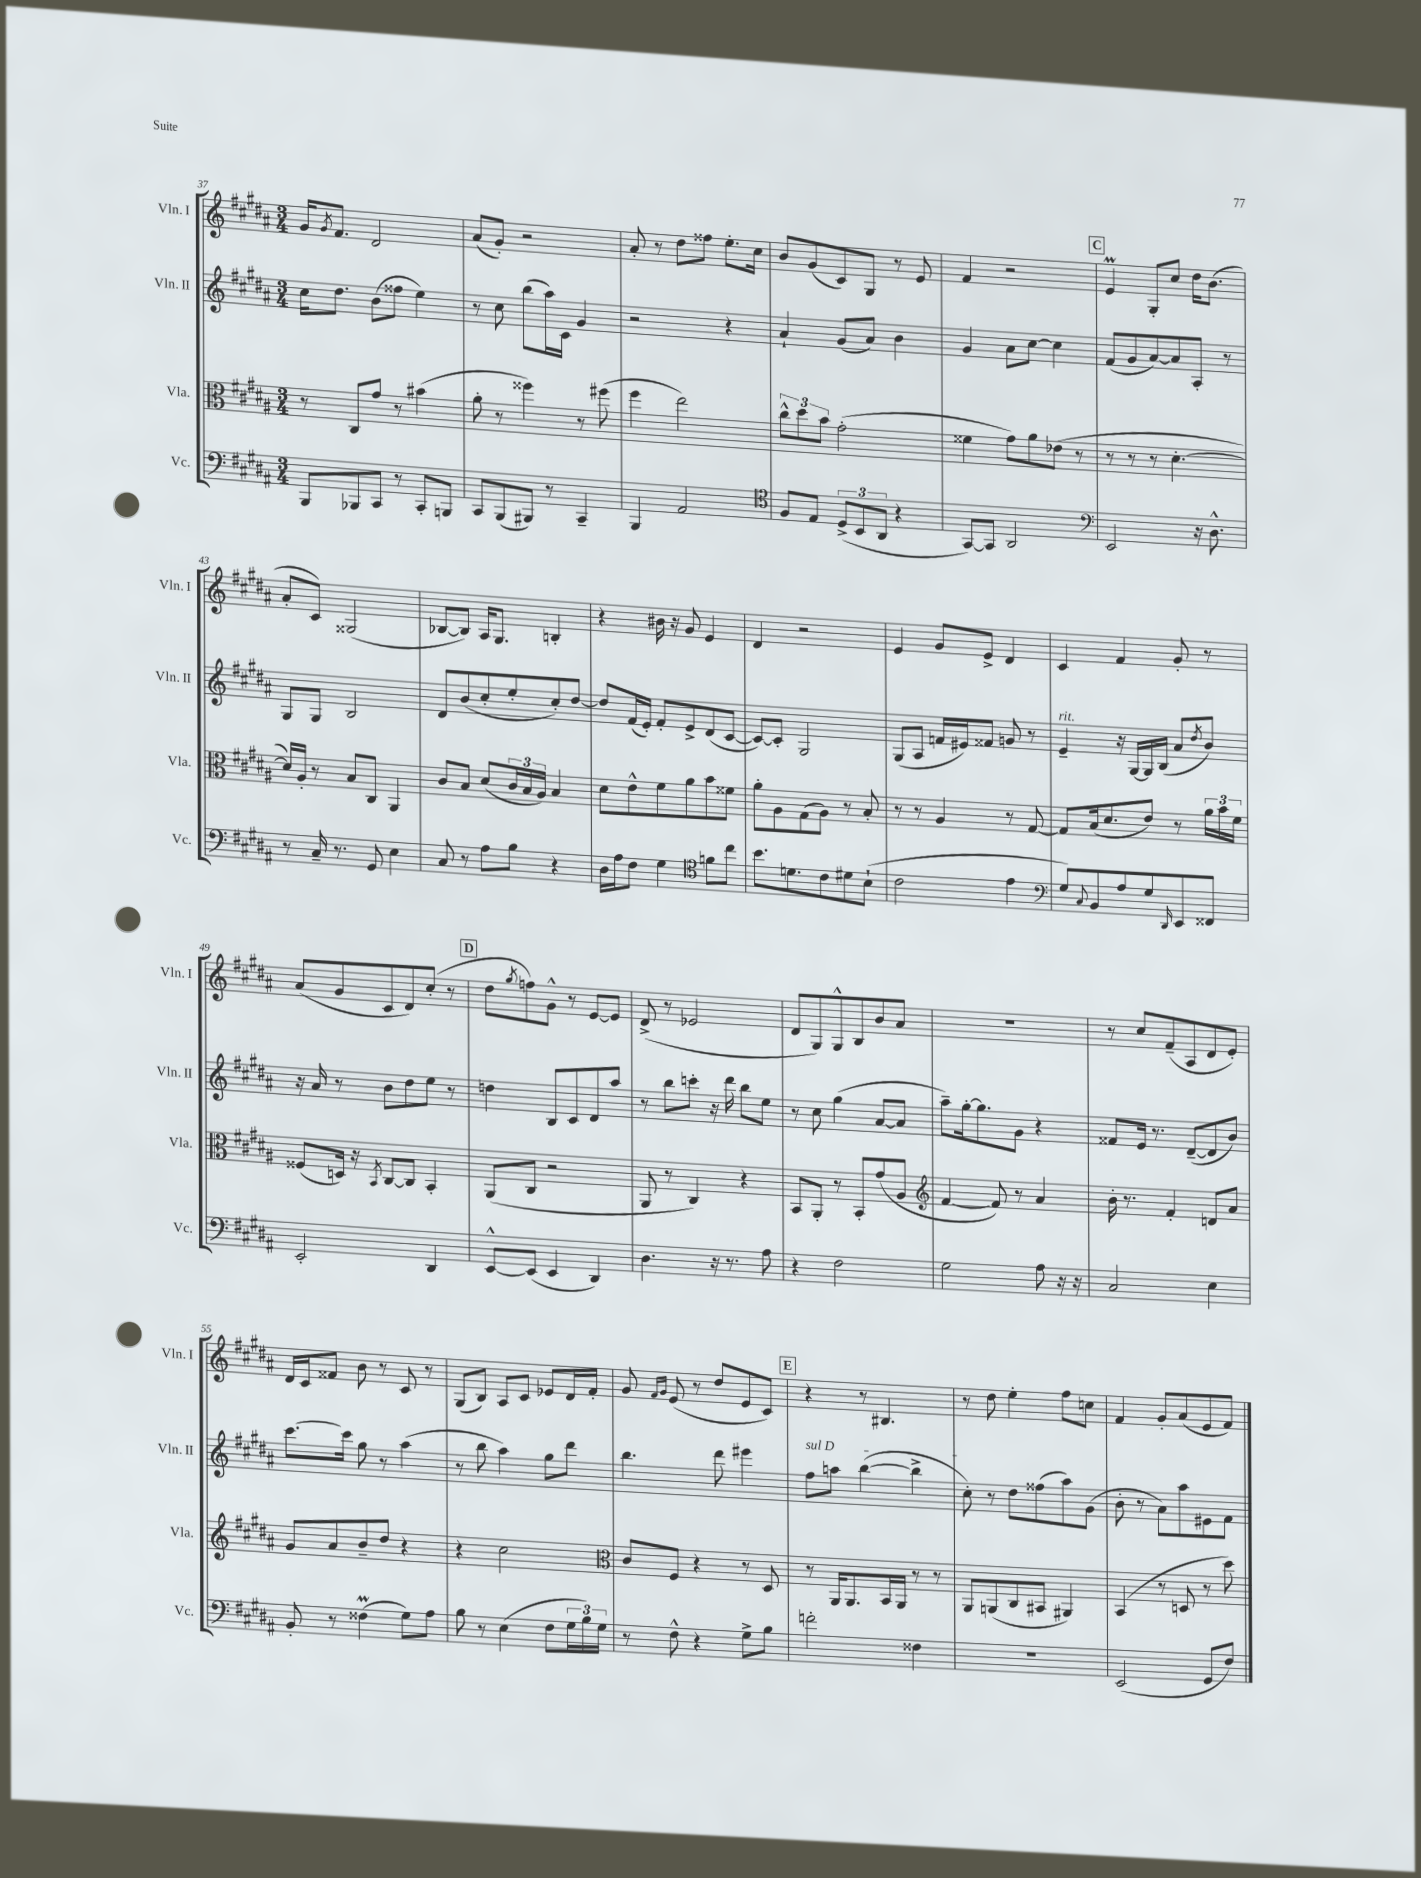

**kern	**kern	**kern	**kern
*staff4	*staff3	*staff2	*staff1
*clefF4	*clefC3	*clefG2	*clefG2
*k[f#c#g#d#a#]	*k[f#c#g#d#a#]	*k[f#c#g#d#a#]	*k[f#c#g#d#a#]
*M3/4	*M3/4	*M3/4	*M3/4
8BBB	8r	16cc#	16g#
.	.	.	8qg#
.	.	8.dd#	8.f#
8BBB-	8C#	.	.
8CC#	8g#	(8b	2d#
8r	8r	8ff##	.
8CC#'	(4b#	4ee)	.
8BBB	.	.	.
=	=	=	=
8CC#	8a#'	8r	(8a#
(8BBB	8r	8cc#	8g#')
8BBB#)	4ff##)	(8bb	2r
8r	.	16aa#)	.
.	.	16c#	.
4CC#~	8r	4g#	.
.	(8ff#	.	.
=	=	=	=
4BBB	4ff#	2r	8a#'
.	.	.	8r
2AA#	2ee)	.	8dd#
.	.	.	8ff##
.	.	4r	8.ee'
.	.	.	16cc#
=	=	=	=
*clefC4	*	*	*
8F#	12cc#^^	4a#`	8b
.	12dd#	.	.
8E	.	.	(8g#
.	12b	.	.
(12D#^	(2g#'	(8g#	8c#)
12BB	.	.	.
.	.	8a#)	8G#
12AA#	.	.	.
4r	.	4b	8r
.	.	.	8e
=	=	=	=
[8GG#)	4f##	4g#	4f#
8GG#]	.	.	.
2AA#	8g#)	8a#	2r
.	8a#	[8cc#	.
.	(8e-	4cc#]	.
.	8r	.	.
=	=	=	=
*clefF4	*	*	*
2EE	8r	(8f#	4e
.	8r	8g#	.
.	8r	[8a#)	8G#'
.	[4.d#'	8a#]	8cc#
16r	.	8A#'	16dd#
8.D#^^	.	.	(8.b
.	.	8r	.
=	=	=	=
8r	16d#])	8G#	8a#'
.	16A#'	.	.
16C#~	8r	8G#	8c#)
8.r	.	.	.
.	8B	2B	(2G##
8GG#	8C#	.	.
4E	4AA#	.	.
=	=	=	=
8C#	8c#	8d#	[8B-
8r	8B	(8b	8B-])
8A#	(8d#	8cc#'	16A#
.	.	.	8.G#
8B	24c#	8ee'	.
.	24B	.	.
.	24A#)	.	.
4r	4B	8cc#')	4B'
.	.	[8dd#	.
=	=	=	=
16D#	8d#	8dd#]	4r
16A#	.	.	.
8F#	8e^^	(16f#	.
.	.	16e')	.
4G#	8f#	8f#'	16b#
.	.	.	16r
.	8a#	8e^	8g#
*clefC4	*	*	*
8f	8b	(8d#	4e
8cc#	8f##	[8c#	.
=	=	=	=
8.b	8a#'	8c#_)	4d#
.	8A#	8c#']	.
8.d	.	.	.
.	(8G#	2G#	2r
8c#	8A#)	.	.
8d#	8r	.	.
(8B`	8B'	.	.
=	=	=	=
2c#	8r	(8G#	4e
.	8r	8A#	.
.	4A#	16f	8g#
.	.	16e#)	.
.	.	8f##	8e^
4e	8r	8g	4d#
.	[8G#	8r	.
=	=	=	=
*clefF4	*	*	*
8G#)	8G#]	4e~	4c#
8qqC#	.	.	.
8BB	(16B	.	.
.	8.d#	.	.
8A#	.	16r	4f#
.	.	[16G#	.
8G#	8e)	16G#]	.
.	.	(16B	.
16qqDD#	.	.	.
8EE	8r	8a#	8g#'
.	.	8qdd#	.
8FF##	24a#	8b)	8r
.	24b	.	.
.	24f#	.	.
=	=	=	=
2EE'	(8F##	16r	(8a#
.	.	16a#	.
.	16D)	8r	8g#
.	16r	.	.
.	8qBB	.	.
.	[8C#	8b	8c#
.	8C#]	8dd#	8d#)
4DD#	4BB'	8ee	(8cc#'
.	.	8r	8r
=	=	=	=
[8EE^^	(8AA#	4dd	8dd#
.	.	.	8qgg#
(8EE]	8C#	.	8ff)
4EE	2r	8B	8g#^^
.	.	8c#	8r
4DD#)	.	8d#	[8e
.	.	8aa#	8e]
=	=	=	=
4.D#	8AA#	8r	(8d#^
.	8r	8bb	8r
.	4C#)	8ccc'	2e-
16r	.	16r	.
8.r	.	16ddd#	.
.	4r	8bb	.
8A#	.	8ee	.
=	=	=	=
4r	8BB	8r	8d#
.	8AA#'	8cc#	8G#)
2F#	8r	(4gg#	8G#^^
.	8BB'	.	8B
.	(8g#	[8a#	8b
.	8A#	8a#]	8a#
=	=	=	=
*	*clefG2	*	*
2G#	[4f#	8aa#~)	2.r
.	.	[16gg#'	.
.	.	8.gg#]	.
.	8f#])	.	.
.	8r	8g#	.
8A#	4a#	4r	.
16r	.	.	.
16r	.	.	.
=	=	=	=
2C#	16b'	8f##	8r
.	8.r	.	.
.	.	16e	8cc#
.	.	8.r	.
.	4f#'	.	(8f#~
.	.	([8d#~	8A#
4E	8d	8d#]	8d#
.	8a#	8b)	8e')
=	=	=	=
8BB'	8g#	[8.ccc#	16d#
.	.	.	16c#
8r	8a#	.	8f##
.	.	16ccc#]	.
(4F##	8b~	8gg#	8b
.	8dd#	8r	8r
8G#)	4r	(4aa#	8c#
8A#	.	.	8r
=	=	=	=
8B	4r	8r	(8G#
8r	.	8bb	8B)
(4E	2cc#	4aa#)	8A#
.	.	.	8c#
8F#	.	8gg#	8e-
24G#	.	8ddd#	16d#
24B)	.	.	.
.	.	.	16f#'
24G#	.	.	.
=	=	=	=
*	*clefC3	*	*
8r	8c#	4.bb	8g#
.	.	.	16qqf#
.	.	.	16qqg#
8F#^^	8F#	.	(8e
4r	4r	.	8r
.	.	8ddd#	8dd#
8G#^	8r	4eee#	8e
8B	8D#	.	8c#)
=	=	=	=
2f'	8r	8ff#	4r
.	16AA#	8aa	.
.	8.AA#	.	.
.	.	([4bb	8r
.	16BB	.	4.B#
.	16AA#	.	.
4F##	8r	4bb^]	.
.	8r	.	.
=	=	=	=
2.r	8AA#	8cc#')	8r
.	(8AA	8r	8dd#
.	8C#	8dd#	4ee'
.	8BB#	(8ff##	.
.	4AA#)	8aa#)	8ff#
.	.	(8g#	8cc
=	=	=	=
(2EE	(4BB	8b'	4f#
.	.	8r	.
.	8r	8a#)	8g#'
.	8D	8aa#	(8a#
8GG#	8r	8e#	8e
8F#)	8dd#)	8f#	8f#)
==	==	==	==
*-	*-	*-	*-
